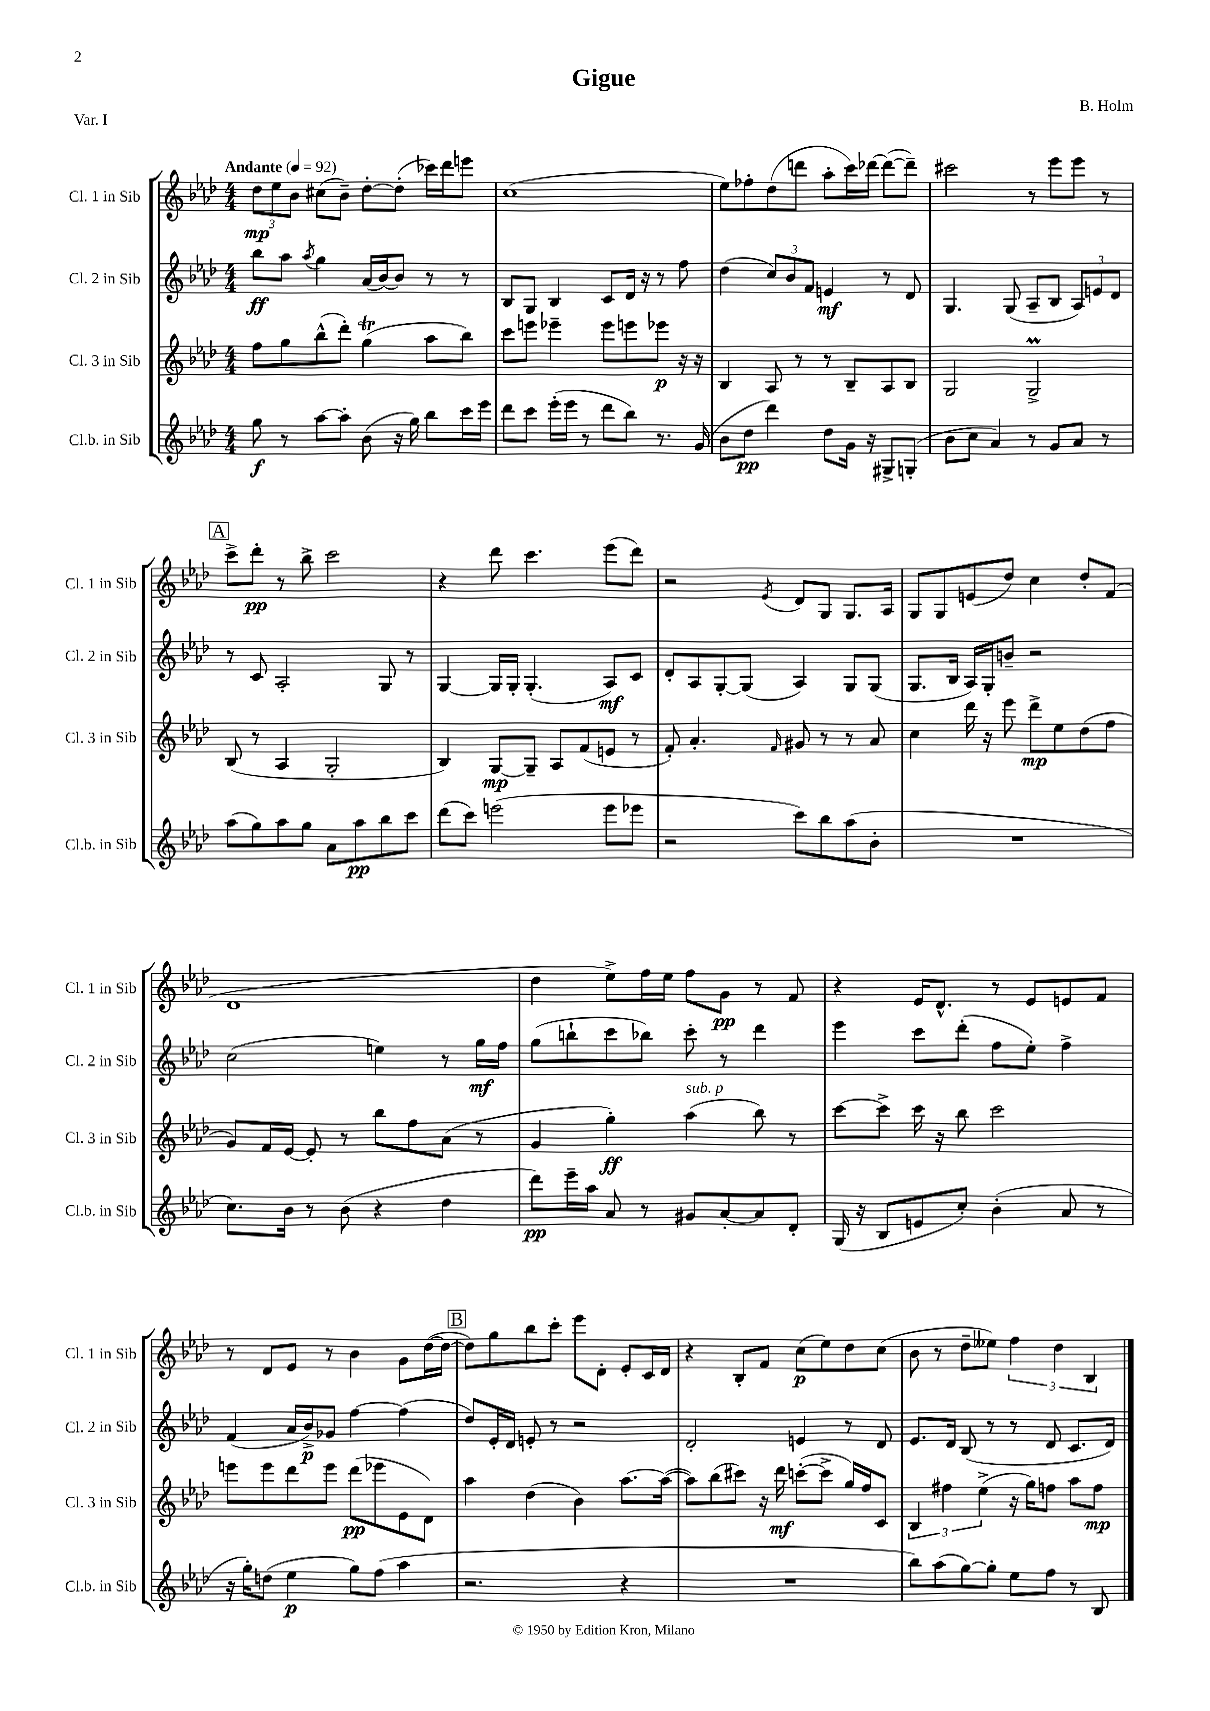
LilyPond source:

\header { title = "Gigue" composer = "B. Holm" piece = "Var. I" }
<<
\new StaffGroup <<
\new Staff = "s0" \with { instrumentName = "Cl. 1 in Sib" shortInstrumentName = "Cl. 1 in Sib" } {
    \clef treble \key aes \major \numericTimeSignature \time 4/4 \tempo "Andante" 4 = 92
    \tuplet 3/2 { des''8\mp ees''8 bes'8 } cis''8( bes'8--) des''8~-. des''8-.( ces'''16) des'''16 e'''8 |
    c''1( |
    ees''8) fes''8-. des''8( d'''8 aes''8-. c'''16) des'''16~ des'''8~( des'''8--) |
    cis'''2 r8 ees'''8 ees'''8 r8 |
    \mark \markup { \box "A" } c'''8-> des'''8-.\pp r8 bes''8-> c'''2 |
    r4 des'''8 c'''4. ees'''8( des'''8) |
    r2 \acciaccatura { ees'8 } des'8 g8 g8. aes16 |
    g8 g8 e'8( des''8) c''4 des''8-. f'8( |
    des'1 |
    des''4 ees''8->) f''16 ees''16 f''8 g'8\pp r8 f'8 |
    r4 ees'16 des'8.-^ r8 ees'8 e'8 f'8 |
    r8 des'8 ees'8 r8 bes'4 g'8 des''16~( des''16~ |
    \mark \markup { \box "B" } des''8) g''8 bes''8 c'''8-. ees'''8 des'8-. ees'8-. c'16 des'16 |
    r4 bes8-. f'8 c''8\p( ees''8) des''8 c''8( |
    bes'8 r8 des''8-- eeses''8) \tuplet 3/2 { f''4 des''4 bes4 } \bar "|." |
}
\new Staff = "s1" \with { instrumentName = "Cl. 2 in Sib" shortInstrumentName = "Cl. 2 in Sib" } {
    \clef treble \key aes \major \numericTimeSignature \time 4/4
    bes''8\ff aes''8 \acciaccatura { aes''8 } g''4 aes'16( bes'16~) bes'8 r8 r8 |
    bes8 g8 bes4 c'8 des'16 r16 r8 f''8 |
    des''4( \tuplet 3/2 { c''8) bes'8 f'8 } e'4\mf r8 des'8 |
    g4. g8( aes8-- bes8 \tuplet 3/2 { aes8) e'8 des'8 } |
    \mark \markup { \box "A" } r8 c'8 aes2-. g8 r8 |
    g4~ g16 g16-. g4.-.( aes8\mf) c'8 |
    des'8-. aes8 g8~-. g8( aes4) g8 g8( |
    g8. bes16 aes16) g16-. b'8-- r2 |
    c''2( e''4) r8 g''16\mf f''16 |
    g''8( b''8-! c'''8 bes''8) c'''8-. r8 des'''4 |
    ees'''4 c'''8 des'''8-.( f''8 ees''8-.) f''4-> |
    f'4( aes'16 bes'16->\p) ges'8 f''4~ f''4( |
    \mark \markup { \box "B" } des''8) ees'16-. des'16 e'8-. r8 r2 |
    des'2-. e'4 r8 des'8 |
    ees'8. des'16 bes8( r8 r8 des'8 c'8. des'16) \bar "|." |
}
\new Staff = "s2" \with { instrumentName = "Cl. 3 in Sib" shortInstrumentName = "Cl. 3 in Sib" } {
    \clef treble \key aes \major \numericTimeSignature \time 4/4
    f''8 g''8 bes''8-^( des'''8-.) g''4\trill( aes''8 bes''8) |
    c'''8 e'''8 ees'''4-- ees'''8 e'''8 ees'''8\p r16 r16 |
    bes4 aes8 r8 r8 bes8-- aes8 bes8 |
    g2 g2->\prall |
    \mark \markup { \box "A" } bes8( r8 aes4 g2-. |
    bes4) g8~\mp g8-- aes8 f'8( e'8 r8 |
    f'8-.) aes'4.-. \grace { f'16 } gis'8 r8 r8 aes'8 |
    c''4 des'''16 r16 ees'''8 des'''8->\mp ees''8 des''8( f''8 |
    g'8) f'16 ees'16~ ees'8-. r8 bes''8 f''8 aes'8( r8 |
    g'4 g''4-.\ff) aes''4^\markup { \italic "sub. p" }( bes''8) r8 |
    c'''8~ c'''8-> c'''16 r16 bes''8 c'''2 |
    e'''8 e'''8 des'''8 e'''8 des'''8\pp( ees'''8 ees'8 des'8) |
    \mark \markup { \box "B" } aes''4 des''4( bes'4) aes''8.~ aes''16~( |
    aes''8) bes''8( cis'''8) r16 des'''16\mf c'''8~-.( c'''8-> g''16) f''16 c'8 |
    \tuplet 3/2 { bes4 fis''4 ees''4->( } r16 g''16) f''8 aes''8 f''8\mp \bar "|." |
}
\new Staff = "s3" \with { instrumentName = "Cl.b. in Sib" shortInstrumentName = "Cl.b. in Sib" } {
    \clef treble \key aes \major \numericTimeSignature \time 4/4
    g''8\f r8 aes''8~ aes''8-. bes'8( r16 g''16) bes''8 c'''16 ees'''16 |
    des'''8 c'''8 ees'''16-.( ees'''16 r8 des'''8 bes''8) r8. g'16( |
    bes'8 des''8\pp des'''4) des''8 g'16 r16 gis8-> g8-.( |
    bes'8 c''8 aes'4) r8 g'8 aes'8 r8 |
    \mark \markup { \box "A" } aes''8( g''8) aes''8 g''8 aes'8 aes''8\pp bes''8 c'''8 |
    des'''8( c'''8) e'''2( e'''8 ees'''8 |
    r2 c'''8) bes''8 aes''8( bes'8-. |
    R1 |
    c''8.) bes'16 r8 bes'8( r4 des''4 |
    des'''8\pp) ees'''16-- aes''16 aes'8 r8 gis'8 aes'8~-. aes'8 des'8-. |
    g16( r16 bes8 e'8 c''8-.) bes'4-.( aes'8 r8 |
    r16 g''16-.) d''8( ees''4\p g''8) f''8( aes''4 |
    \mark \markup { \box "B" } r2. r4 |
    R1 |
    bes''8) aes''8( g''8~) g''8-. ees''8 f''8 r8 bes8 \bar "|." |
}
>>
>>
\layout { \context { \Score \remove "Bar_number_engraver" } }
